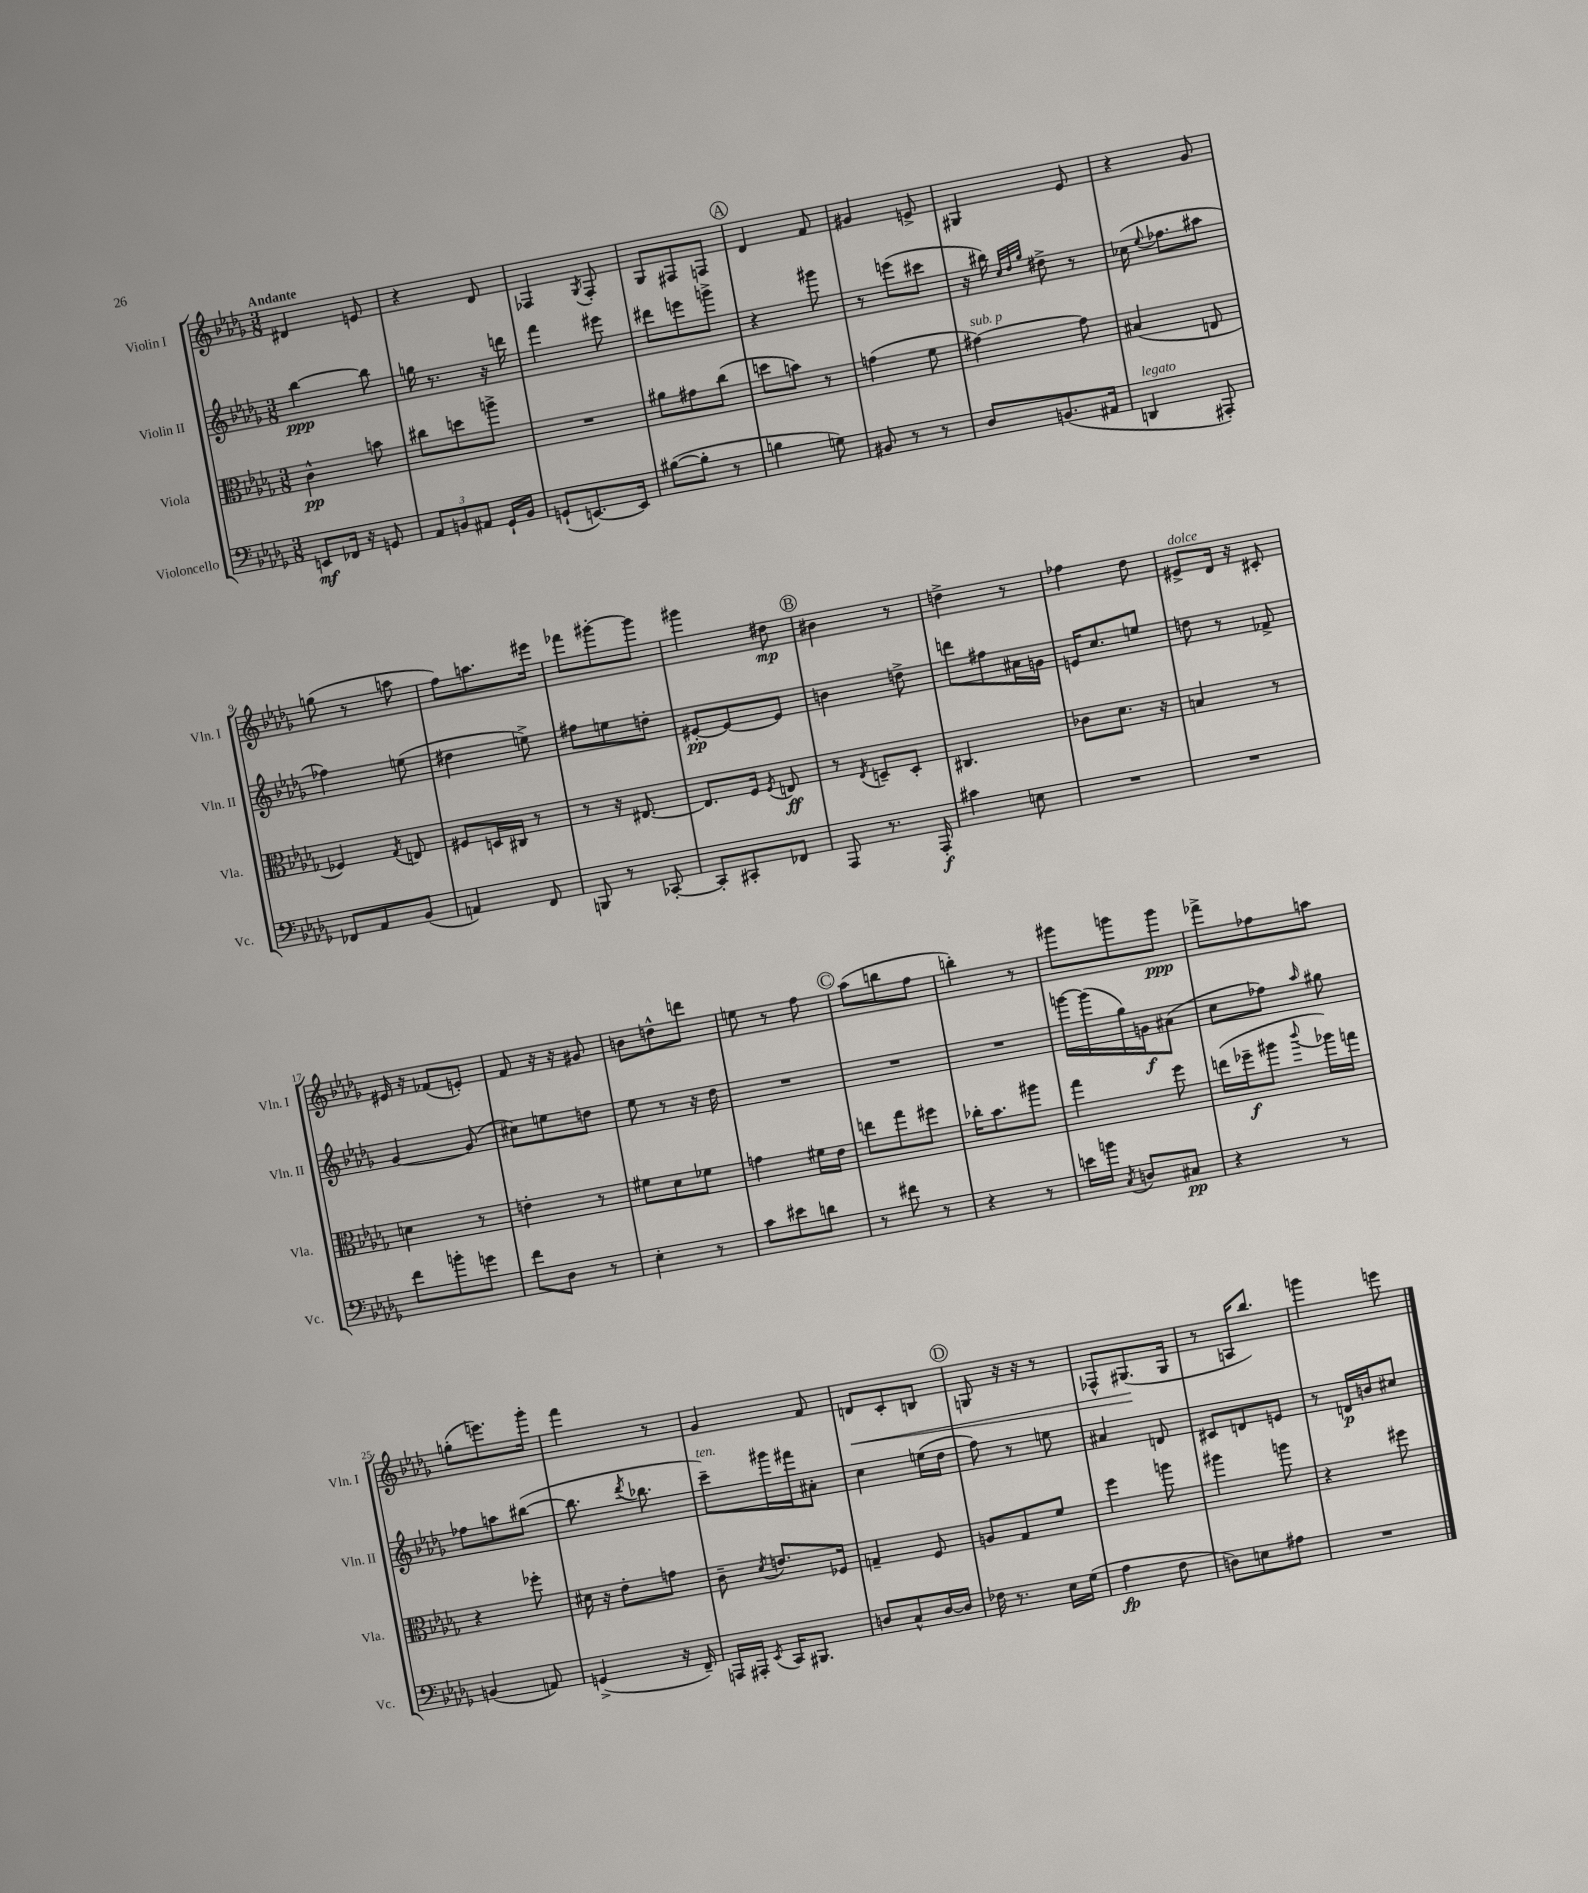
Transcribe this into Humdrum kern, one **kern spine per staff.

**kern	**dynam	**kern	**dynam	**kern	**dynam	**kern	**dynam
*part4	*part4	*part3	*part3	*part2	*part2	*part1	*part1
*staff4	*staff4	*staff3	*staff3	*staff2	*staff2	*staff1	*staff1
*I"Violoncello	*	*I"Viola	*	*I"Violin II	*	*I"Violin I	*
*I'Vc.	*	*I'Vla.	*	*I'Vln. II	*	*I'Vln. I	*
*clefF4	*	*clefC3	*	*clefG2	*	*clefG2	*
*k[b-e-a-d-g-]	*	*k[b-e-a-d-g-]	*	*k[b-e-a-d-g-]	*	*k[b-e-a-d-g-]	*
*M3/8	*	*M3/8	*	*M3/8	*	*M3/8	*
=1	=1	=1	=1	=1	=1	=1	=1
!	!	!	!	!	!	!LO:TX:a:B:t=Andante	!
8EEn/L	mf	4c^^\	pp	[4bb-\	ppp	4d#X/	.
16FF-X/Jk	.	.	.	.	.	.	.
16r	.	.	.	.	.	.	.
8GGn/	.	8bn\	.	8bb-\]	.	8en/	.
=2	=2	=2	=2	=2	=2	=2	=2
12AA-/L	.	8cc#X\L	.	16ggn\	.	4r	.
.	.	.	.	8.r	.	.	.
12BBn/	.	.	.	.	.	.	.
.	.	8ddn\	.	.	.	.	.
12AA#X/J	.	.	.	.	.	.	.
16GG-`/LL	.	8aan^\J	.	16r	.	8d-/	.
16BB/JJ	.	.	.	16dddn\	.	.	.
=3	=3	=3	=3	=3	=3	=3	=3
(8GGn`/L	.	4.r	.	4fff\	.	4F-X/	.
[8.EEn/)	.	.	.	.	.	.	.
.	.	.	.	.	.	8qG-/	.
.	.	.	.	8eee#X\	.	8F-'/	.
16EE/Jk]	.	.	.	.	.	.	.
=4	=4	=4	=4	=4	=4	=4	=4
([8B#X\L	.	8a#X\L	.	8ddd#X\L	.	8G-/L	.
8B#'\J]	.	8g#X\	.	8eeen\	.	8F#X/	.
8r	.	(8cc\J	.	8gggn^\J	.	8Fn/J	.
!!LO:REH:place=s1:t=A
=5	=5	=5	=5	=5	=5	=5	=5
4Bn\	.	8ddn\L	.	4r	.	4d-/	.
.	.	8bn\J)	.	.	.	.	.
8Gn\)	.	8r	.	8ggg#X\	.	8f/	.
=6	=6	=6	=6	=6	=6	=6	=6
8BB#X/	.	(4gn\	.	8r	.	4g#X/	.
8r	.	.	.	(8eeen\L	.	.	.
8r	.	8f\	.	8ccc#X\J	.	8en^/	.
=7	=7	=7	=7	=7	=7	=7	=7
!	!	!LO:TX:a:i:t=sub. p	!	!	!	!	!
8D-/L	.	[4g#X\)	.	16r	.	4G#X/	.
.	.	.	.	16bb#X\)	.	.	.
.	.	.	.	32qqcc/LLL	.	.	.
.	.	.	.	32qqdd-/	.	.	.
.	.	.	.	32qqgg-/JJJ	.	.	.
(8.BBn/	.	.	.	8dd#X^\	.	.	.
.	.	8g#\]	.	8r	.	8e-/	.
16AA#X/Jk	.	.	.	.	.	.	.
=8	=8	=8	=8	=8	=8	=8	=8
!LO:TX:a:i:t=legato	!	!	!	!	!	!	!
4DDn/	.	(4B#X/	.	(16cc-X\	.	4r	.
.	.	.	.	8qqee-/	.	.	.
.	.	.	.	8.ff-X\L	.	.	.
8AAA#X'/)	.	8En/	.	8aa#X\J	.	8g-/	.
!!LO:LB:g=z
=9	=9	=9	=9	=9	=9	=9	=9
8FF-X/L	.	4F-X/)	.	4ff-X\)	.	(8ggn\	.
8AA-/	.	.	.	.	.	8r	.
.	.	8qG-/	.	.	.	.	.
(8BB-/J	.	8En/	.	(8een\	.	8aan\	.
=10	=10	=10	=10	=10	=10	=10	=10
4AAn/)	.	8F#X/L	.	4dd#X\	.	8ff\L)	.
.	.	16Dn/L	.	.	.	8.aan\	.
.	.	16C#X/JJ	.	.	.	.	.
8FF/	.	8r	.	8een^\)	.	.	.
.	.	.	.	.	.	16eee#X\Jk	.
=11	=11	=11	=11	=11	=11	=11	=11
8BBBn/	.	8r	.	8ff#X\L	.	8fff-X\L	.
8r	.	16r	.	8een\	.	[8ggg#X'\	.
.	.	[8.E#X/	.	.	.	.	.
[8CC-X'/	.	.	.	8ddn'\J	.	8ggg#\J]	.
=12	=12	=12	=12	=12	=12	=12	=12
8CC-'/L]	.	8.E#/L]	.	[8e#X'/L	pp	4ggg#X\	.
8CC#X'/	.	.	.	8e#/_	.	.	.
.	.	16F/Jk	.	.	.	.	.
.	.	8qF/	.	.	.	.	.
8FF-X/J	.	8En/	ff	8e#/J]	.	8dd#X\	mp
!!LO:REH:place=s1:t=B
=13	=13	=13	=13	=13	=13	=13	=13
8AAA-/	.	8r	.	4bn\	.	4b#X\	.
.	.	8qE-/	.	.	.	.	.
8.r	.	8Dn~/L	.	.	.	.	.
.	.	8D'/J	.	8ddn^\	.	8r	.
16AAA-'/	f	.	.	.	.	.	.
=14	=14	=14	=14	=14	=14	=14	=14
4c#X\	.	4.C#X/	.	8dddn\L	.	4ddn^\	.
.	.	.	.	8ff#X\	.	.	.
8En\	.	.	.	16a#X\L	.	8r	.
.	.	.	.	16gn\JJ	.	.	.
=15	=15	=15	=15	=15	=15	=15	=15
4.r	.	8c-X\L	.	16en/KL	.	4ff-X\	.
.	.	.	.	8.cc/	.	.	.
.	.	8.d-\J	.	.	.	.	.
.	.	.	.	8een/J	.	8dd-\	.
.	.	16r	.	.	.	.	.
=16	=16	=16	=16	=16	=16	=16	=16
!	!	!	!	!	!	!LO:TX:a:i:t=dolce	!
4.r	.	4Bn/	.	8ddn\	.	8e#X^/L	.
.	.	.	.	8r	.	16d-/Jk	.
.	.	.	.	.	.	16r	.
.	.	8r	.	8f-X^/	.	8c#X'/	.
!!LO:LB:g=z
=17	=17	=17	=17	=17	=17	=17	=17
8f\L	.	4dn\	.	[4g-/	.	16e#X/	.
.	.	.	.	.	.	16r	.
8bn'\	.	.	.	.	.	(8f-X/L	.
8gn\J	.	8r	.	(8g-/]	.	8en'/J)	.
=18	=18	=18	=18	=18	=18	=18	=18
8f\L	.	4en'\	.	8cc#X\L)	.	8f/	.
8D-\J	.	.	.	8een\	.	16r	.
.	.	.	.	.	.	16r	.
8r	.	8r	.	8ddn\J	.	8g#X/	.
=19	=19	=19	=19	=19	=19	=19	=19
4E-'\	.	8f#X\L	.	8ee-\	.	8bn\L	.
.	.	8d-\	.	8r	.	8ddn^^\	.
8r	.	8f-X\J	.	16r	.	8dddn\J	.
.	.	.	.	16dd-\	.	.	.
=20	=20	=20	=20	=20	=20	=20	=20
8c\L	.	4gn\	.	4.r	.	8een\	.
8e#X\	.	.	.	.	.	8r	.
8dn\J	.	16f#X\LL	.	.	.	8ff\	.
.	.	16e-\JJ	.	.	.	.	.
!!LO:REH:place=s1:t=C
=21	=21	=21	=21	=21	=21	=21	=21
8r	.	8een\L	.	4.r	.	(8aa-\L	.
8f#X\	.	8gg-\	.	.	.	8bbn\	.
8r	.	8ff#X\J	.	.	.	8ff\J	.
=22	=22	=22	=22	=22	=22	=22	=22
4r	.	16cc-X'\KL	.	4.r	.	4bbn'\)	.
.	.	8.b-\	.	.	.	.	.
8r	.	8aa#X\J	.	.	.	8r	.
=23	=23	=23	=23	=23	=23	=23	=23
16en\LL	.	4gg-\	.	[16gggn\LL	.	8ggg#X\L	.
16bn\JJ	.	.	.	(16ggg\]	.	.	.
8qC/	.	.	.	.	.	.	.
8Dn/L	.	.	.	16gg-\)	.	8gggn\	.
.	.	.	.	16gn\J	f	.	.
8C#X/J	pp	8ff\	.	(8a#X\J	.	8ggg\J	ppp
=24	=24	=24	=24	=24	=24	=24	=24
4r	.	(16een\LL	.	8cc\L	.	8fff-X^\L	.
.	.	16ff-X~\J	f	.	.	.	.
.	.	8aa#X\J	.	8ff-X\J)	.	8ff-X\	.
.	.	8qqccc/	.	16qqaa-/	.	.	.
8r	.	16aa-X\LL)	.	8gg#X\	.	8aan\J	.
.	.	16ggn\JJ	.	.	.	.	.
!!LO:LB:g=z
=25	=25	=25	=25	=25	=25	=25	=25
(4BBn/	.	4r	.	8ff-X\L	.	(8ggn'\L	.
.	.	.	.	8aan\	.	8.eeen\)	.
8AAn/)	.	8ff-X'\	.	([8bb#X\J	.	.	.
.	.	.	.	.	.	16ggg-'\Jk	.
=26	=26	=26	=26	=26	=26	=26	=26
(4GGn^/	.	16d#X\	.	8.bb#\]	.	4fff\	.
.	.	16r	.	.	.	.	.
.	.	8e-'\L	.	.	.	.	.
.	.	.	.	8qddd-/	.	.	.
.	.	.	.	8.bb-X\	.	.	.
16r	.	8gn\J	.	.	.	8r	.
16FF~/)	.	.	.	.	.	.	.
=27	=27	=27	=27	=27	=27	=27	=27
!	!	!	!	!LO:TX:a:i:t=ten.	!	!	!
16AAAn/LL	.	8c~\	.	8ccc~\L)	.	4g-/	.
16AAA#X'/JJ	.	.	.	.	.	.	.
8qEE-/	.	8qd-/	.	.	.	.	.
16CC/KL	.	8.en/L	.	16ggg#X\L	.	.	.
8.BBB#X/J	.	.	.	16fff#X\J	.	.	.
.	.	.	.	8a#X'\J	.	8f/	.
.	.	16F-X/Jk	.	.	.	.	.
=28	=28	=28	=28	=28	=28	=28	=28
!	!	!	!	!	!	!	!LO:HP:b
8Dn/L	.	4Gn~/	.	4cc\	.	8dn/L	<
8C^^/	.	.	.	.	.	8c'/	.
[16D/L	.	8F/	.	(16een\LL	.	8Bn/J	.
16D/JJ]	.	.	.	16dd-\JJ	.	.	.
!!LO:REH:place=s1:t=D
=29	=29	=29	=29	=29	=29	=29	=29
16F-X\	.	8An/L	.	8ff\)	.	8Gn/	.
8.r	.	.	.	.	.	.	.
.	.	8G-/	.	8r	.	16r	.
.	.	.	.	.	.	16r	.
16E-\LL	.	8f/J	.	8een\	.	8r	.
(16G-\JJ	.	.	.	.	.	.	.
=30	=30	=30	=30	=30	=30	=30	=30
4A-\	fp	4ff\	.	4a#X/	.	8F-X^^/L	.
.	.	.	.	.	.	(8.G#X/	.
8F\	.	8aan\	.	8dn/	.	.	.
.	.	.	.	.	.	16G#/Jk	[
=31	=31	=31	=31	=31	=31	=31	=31
8Dn\L)	.	4aa#X\	.	8c#X/L	.	8r	.
8En\	.	.	.	8dn/	.	16An/KL	.
.	.	.	.	.	.	8.bb-/J)	.
8A#X\J	.	8aan\	.	8en/J	.	.	.
=32	=32	=32	=32	=32	=32	=32	=32
4.r	.	4r	.	8r	.	4gggn\	.
.	.	.	.	16dn/LL	p	.	.
.	.	.	.	16bn/J	.	.	.
.	.	8ff#X\	.	8cc#X/J	.	8eeen\	.
==	==	==	==	==	==	==	==
*-	*-	*-	*-	*-	*-	*-	*-
